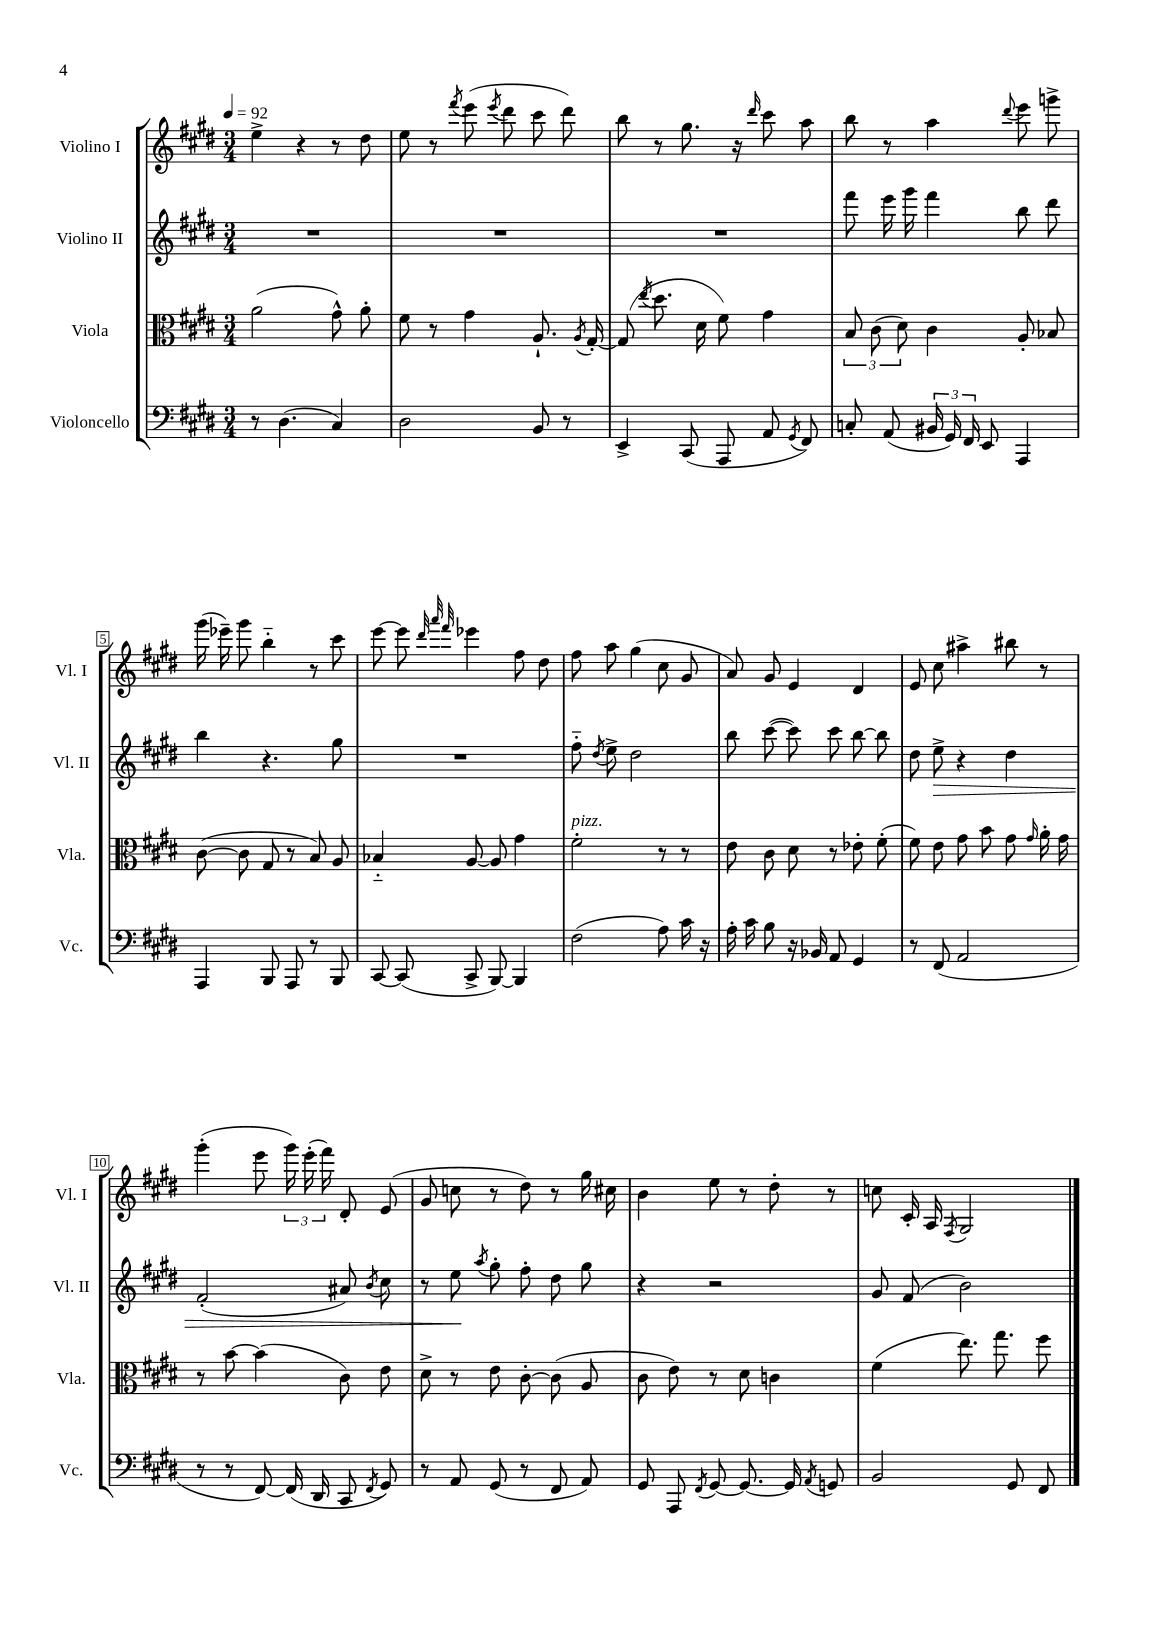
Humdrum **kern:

**kern	**kern	**kern	**dynam	**kern
*part4	*part3	*part2	*part2	*part1
*staff4	*staff3	*staff2	*staff2	*staff1
*I"Violoncello	*I"Viola	*I"Violino II	*	*I"Violino I
*I'Vc.	*I'Vla.	*I'Vl. II	*	*I'Vl. I
*clefF4	*clefC3	*clefG2	*	*clefG2
*k[f#c#g#d#]	*k[f#c#g#d#]	*k[f#c#g#d#]	*	*k[f#c#g#d#]
*M3/4	*M3/4	*M3/4	*	*M3/4
*MM92	*MM92	*MM92	*	*MM92
=1	=1	=1	=1	=1
8r	(2a\	2.r	.	4ee^\
(4.D#\	.	.	.	.
.	.	.	.	4r
4C#/)	8g#^^\)	.	.	8r
.	8a'\	.	.	8dd#\
=2	=2	=2	=2	=2
2D#\	8f#\	2.r	.	8ee\
.	8r	.	.	8r
.	.	.	.	8qfff#/
.	4g#\	.	.	(8eee\
.	.	.	.	8qeee/
.	.	.	.	8ddd#\
8BB/	8.A`/	.	.	8ccc#\
8r	.	.	.	8ddd#\)
.	8qA/	.	.	.
.	[16G#'/	.	.	.
=3	=3	=3	=3	=3
4EE^/	(8G#/]	2.r	.	8bb\
.	8qee/	.	.	.
.	8.dd#\	.	.	8r
(8CC#/	.	.	.	8.gg#\
.	16d#\	.	.	.
8AAA/	8f#\)	.	.	.
.	.	.	.	16r
.	.	.	.	16qqddd#/
8AA/	4g#\	.	.	8ccc#\
8qGG#/	.	.	.	.
8FF#/)	.	.	.	8aa\
=4	=4	=4	=4	=4
8Cn'/	12B/	8fff#\	.	8bb\
.	(12c#\	.	.	.
(8AA/	.	16eee\	.	8r
.	12d#\)	.	.	.
.	.	16ggg#\	.	.
24BB#X/	4c#\	4fff#\	.	4aa\
24GG#/)	.	.	.	.
24FF#/	.	.	.	.
8EE/	.	.	.	.
.	.	.	.	8qqddd#/
4AAA/	8A'/	8bb\	.	8eee\
.	8B-X/	8ddd#\	.	8gggn^\
!!LO:LB:g=z
=5	=5	=5	=5	=5
4AAA/	([8c#\	4bb\	.	(16ggg#\
.	.	.	.	16eee-X~\)
.	8c#\]	.	.	8ggg#\
8BBB/	8G#/	4.r	.	4bb\
8AAA/	8r	.	.	.
8r	8B/)	.	.	8r
8BBB/	8A/	8gg#\	.	8ccc#\
=6	=6	=6	=6	=6
[8CC#/	4B-X/	2.r	.	[8eee\
(8CC#/]	.	.	.	8eee\]
.	.	.	.	32qqddd#/
.	.	.	.	32qqaaa/
.	.	.	.	32qqfff#/
8CC#^/	[8A/	.	.	4eee-X\
[8BBB/)	8A/]	.	.	.
4BBB/]	4g#\	.	.	8ff#\
.	.	.	.	8dd#\
=7	=7	=7	=7	=7
!	!LO:TX:a:i:t=pizz.	!	!	!
(2F#\	2f#'\	8ff#\	.	8ff#\
.	.	8qdd#/	.	.
.	.	8ee^\	.	8aa\
.	.	2dd#\	.	(4gg#\
8A\)	8r	.	.	8cc#\
16c#\	8r	.	.	8g#/
16r	.	.	.	.
=8	=8	=8	=8	=8
16A'\	8e\	8bb\	.	8a/)
16c#\	.	.	.	.
8B\	8c#\	([8ccc#\	.	8g#/
16r	8d#\	8ccc#\])	.	4e/
16BB-X/	.	.	.	.
8AA/	8r	8ccc#\	.	.
4GG#/	8e-X'\	[8bb\	.	4d#/
.	(8f#'\	8bb\]	.	.
=9	=9	=9	=9	=9
8r	8f#\)	8dd#\	.	8e/
!	!	!	!LO:HP:b	!
(8FF#/	8e\	8ee^\	>	8cc#\
2AA/	8g#\	4r	.	4aa#X^\
.	8b\	.	.	.
.	8g#\	4dd#\	.	8bb#X\
.	16qqg#/	.	.	.
.	16a'\	.	.	8r
.	16g#\	.	.	.
!!LO:LB:g=z
=10	=10	=10	=10	=10
8r	8r	(2f#'/	.	(4ggg#'\
8r	[8b\	.	.	.
[8FF#/)	(4b\]	.	.	8eee\
(16FF#/]	.	.	.	24ggg#\)
.	.	.	.	(24eee'\
16DD#/	.	.	.	.
.	.	.	.	24fff#\)
8CC#/	8c#\)	8a#X/)	.	8d#'/
8qFF#/	.	8qb/	.	.
8GG#/)	8e\	8cc#\	.	(8e/
=11	=11	=11	=11	=11
8r	8d#^\	8r	.	8g#/
8AA/	8r	8ee\	.	8ccn\
.	.	8qaa/	.	.
(8GG#/	8e\	8gg#'\	]	8r
8r	[8c#'\	8ff#'\	.	8dd#\)
8FF#/	(8c#\]	8dd#\	.	8r
8AA/)	8A/	8gg#\	.	16gg#\
.	.	.	.	16cc#X\
=12	=12	=12	=12	=12
8GG#/	8c#\	4r	.	4b\
8AAA/	8e\)	.	.	.
8qFF#/	.	.	.	.
[8GG#/	8r	2r	.	8ee\
8.GG#/_	8d#\	.	.	8r
.	4cn\	.	.	8dd#'\
16GG#/]	.	.	.	.
8qAA/	.	.	.	.
8GGn/	.	.	.	8r
=13	=13	=13	=13	=13
2BB/	(4f#\	8g#/	.	8ccn\
.	.	(8f#/	.	16c#'/
.	.	.	.	16A/
.	.	.	.	8qF#/
.	8.ee\)	2b\)	.	2G#/
.	8.gg#\	.	.	.
8GG#/	.	.	.	.
8FF#/	8ff#\	.	.	.
==	==	==	==	==
*-	*-	*-	*-	*-
